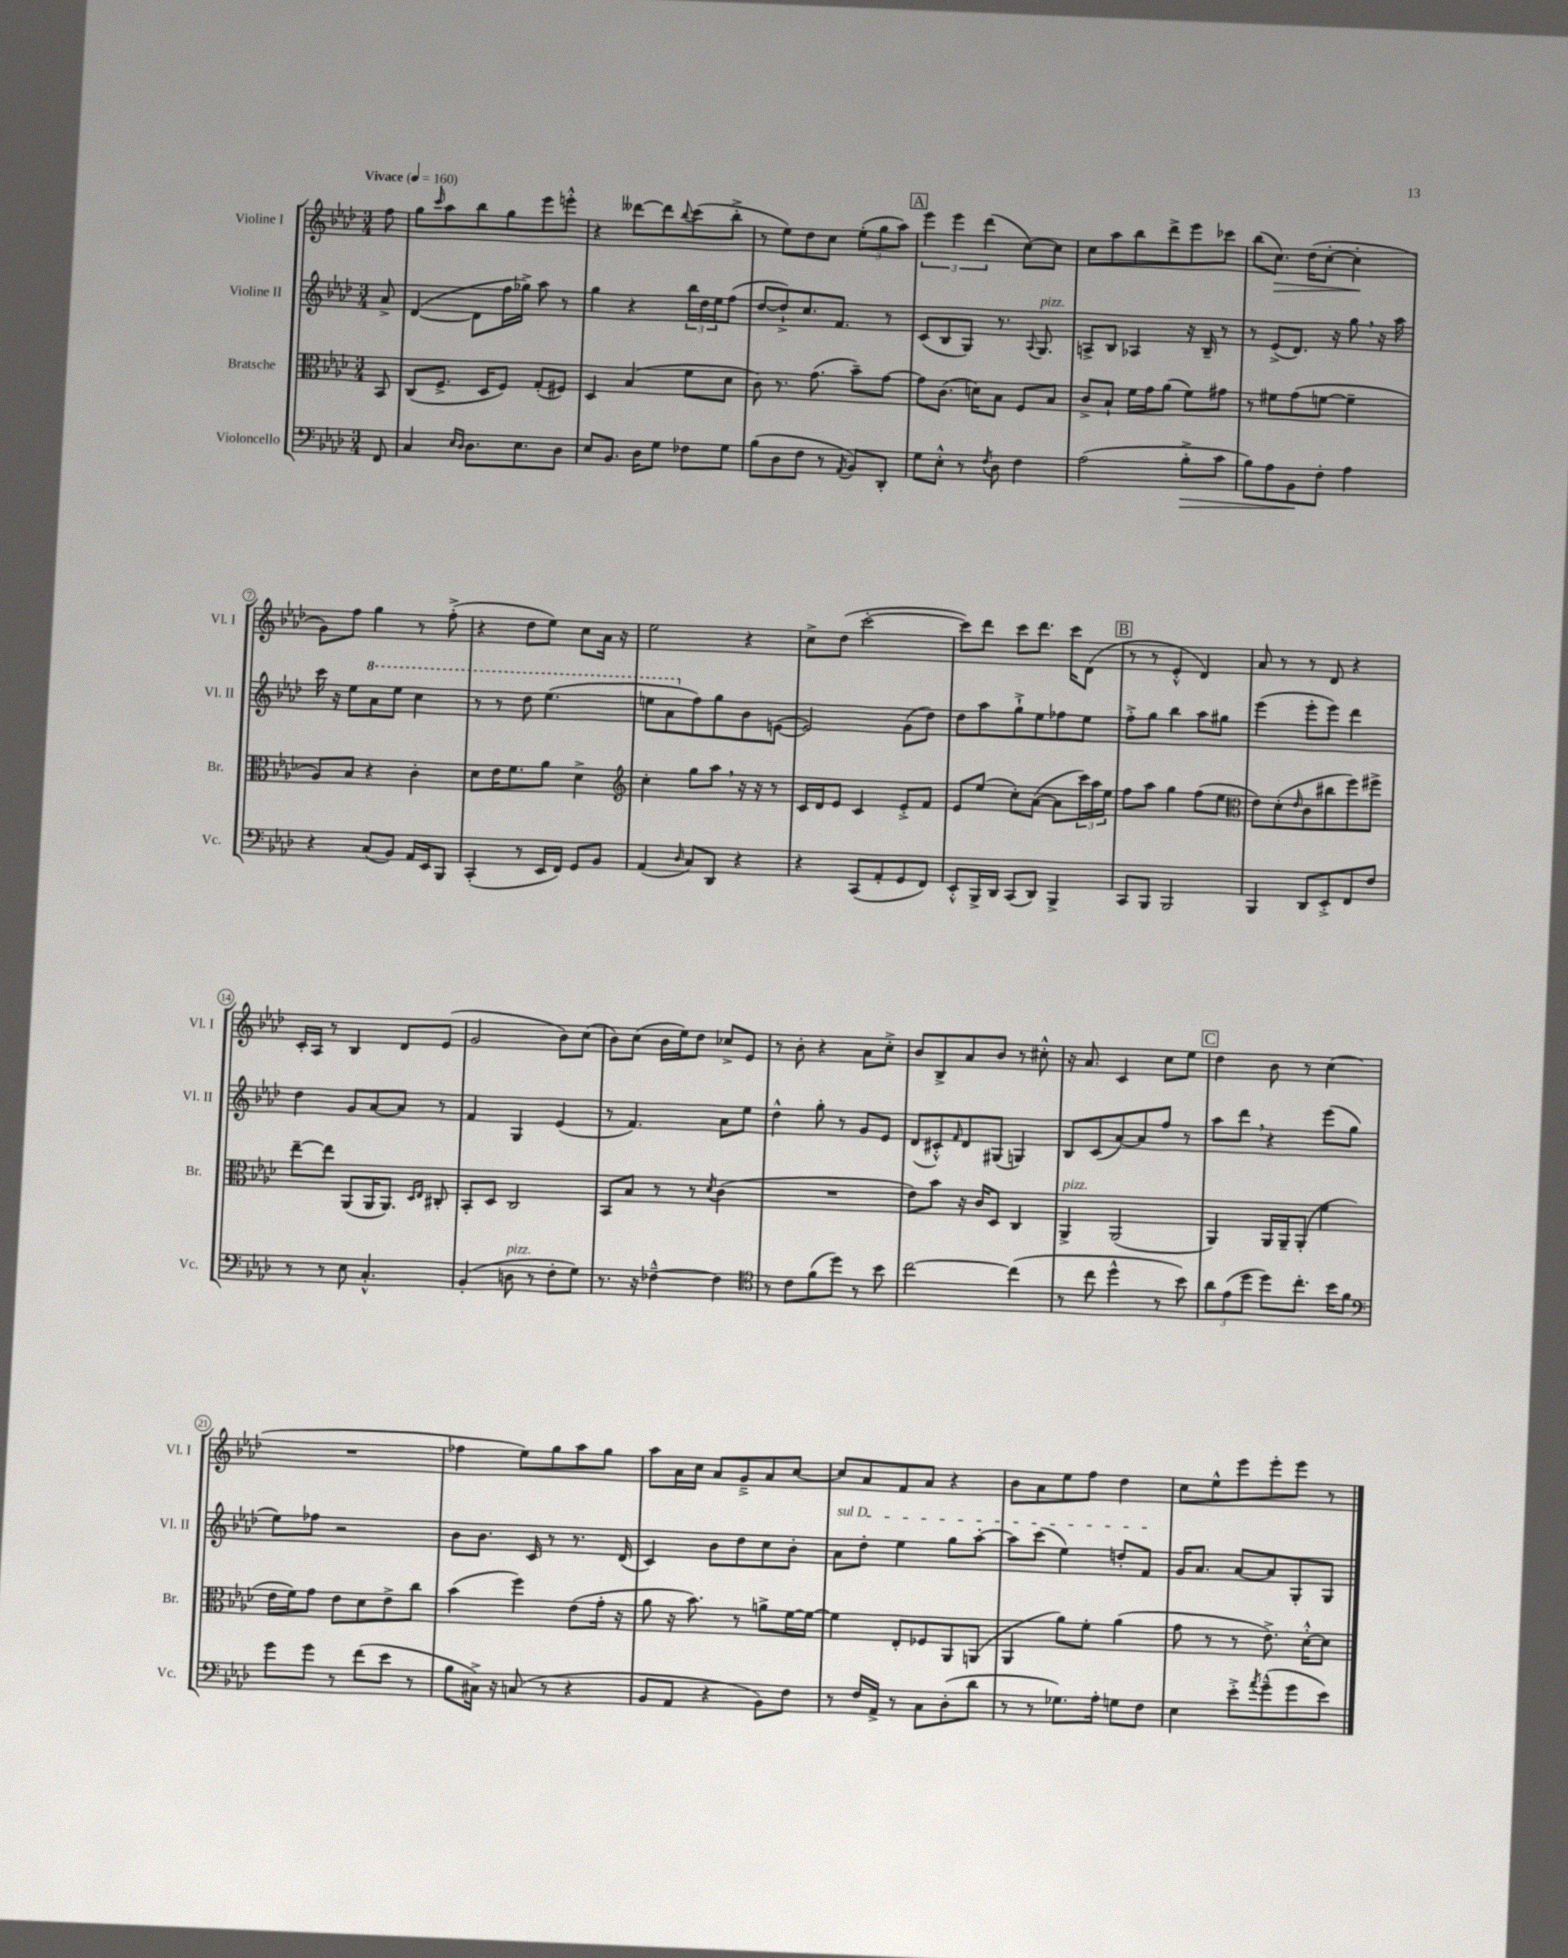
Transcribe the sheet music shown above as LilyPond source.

<<
\new StaffGroup <<
\new Staff = "s0" \with { instrumentName = "Violine I" shortInstrumentName = "Vl. I" } {
    \clef treble \key aes \major \numericTimeSignature \time 3/4 \partial 8 \tempo "Vivace" 4 = 160
    f''8 |
    g''8 \grace { c'''16 } aes''8 bes''8 g''8 ees'''8 e'''8-.-^ |
    r4 deses'''8~ deses'''8 \appoggiatura { bes''8 } c'''8( bes''8-.-> |
    r8 ees''8) des''8 c''8 \tuplet 3/2 { ees''8-.( g''8 aes''8) } |
    \mark \markup { \box "A" } \tuplet 3/2 { ees'''4 ees'''4 des'''4( } c''8~) c''8 |
    c''8 aes''8 bes''8 des'''8-> ees'''8 ces'''8 |
    bes''8( c''8.\>) des''16( c''8~-. c''4-.\! |
    g'8) f''8 g''4 r8 f''8-.->( |
    r4 des''8 ees''8) c''8 aes'16 r16 |
    ees''2 r4 |
    c''8-> des''8( c'''2~-. |
    c'''8) des'''8 c'''8 des'''8. c'''16 des'8( |
    \mark \markup { \box "B" } r8 r8 ees'4-.-^ des'4) |
    aes'8 r8 r8 des'8 r4 |
    c'16-. aes16 r8 bes4 des'8 ees'8( |
    g'2 bes'8) c''8( |
    bes'8) c''8( bes'16 ees''16) des''8 ces''8-> ees'8 |
    r8 bes'8-. r4 aes'8 c''8-.-> |
    bes'8 bes8-> aes'8 bes'8 r8 cis''8-.-^ |
    r16 aes'8. c'4 c''8 ees''8 |
    \mark \markup { \box "C" } des''4 bes'8 r8 c''4( |
    R2. |
    fes''4 ees''8) g''8 aes''8 g''8 |
    aes''8 aes'16 c''16 aes'8 g'8---> aes'8 c''8~ |
    c''8 aes'8 f'8 aes'8 r4 |
    bes'8 aes'8 ees''8 f''8 des''4 |
    c''8 ees''8-^ ees'''8 ees'''8-. ees'''8 r8 \bar "|." |
}
\new Staff = "s1" \with { instrumentName = "Violine II" shortInstrumentName = "Vl. II" } {
    \clef treble \key aes \major \numericTimeSignature \time 3/4 \partial 8
    aes'8-> |
    des'4~( des'8 f''16 ges''16->) aes''8 r8 |
    g''4 r4 \tuplet 3/2 { bes''16 des''16 ees''16 } f''8( |
    des''8~ des''8-!->) c''8. f'8. r8 |
    \mark \markup { \box "A" } c'8( bes8 g8) r8. \appoggiatura { aes8 } g8.^\markup { \italic "pizz." } |
    a8-> bes8 aes4 r16 bes16-- r8 |
    r8 ees'8->( des'8.) r16 g''8 \breathe r16 aes''16 |
    c'''16 r16 ees''8 \ottava #1 aes''8 ees'''8 c'''4 |
    r8 r8 des'''8 ees'''4.( |
    e'''8 aes''8 \ottava #0 f''8) g''8 bes'8 e'8~( |
    e'2) g'8( des''8) |
    des''8 aes''8 g''8-!-> ees''8 fes''8 ees''8 |
    \mark \markup { \box "B" } f''8-.-> g''8 bes''4 aes''8 gis''8 |
    ees'''4( ees'''8-. ees'''8) des'''4 |
    des''4 g'8 aes'8~ aes'8 r8 |
    f'4 g4 ees'4( |
    r8 f'4.) aes'8 ees''8 |
    des''4-^ g''8-. r8 g'8 ees'8 |
    des'8( cis'8-.-^) \grace { f'16 } des'8 gis8( g4) |
    bes8 c'8( aes'8~) aes'8 f''8 r8 |
    \mark \markup { \box "C" } aes''8 des'''8 \breathe r4 ees'''8( g''8 |
    ees''8) fes''8 r2 |
    bes'8 bes'8. c'16 r8 r8. des'16( |
    c'4) bes'8 des''8 c''8 bes'8-. |
    \once \override TextSpanner.bound-details.left.text = \markup { \italic "sul D" } aes'8\startTextSpan des''8-. ees''4 g''8 aes''8~-. |
    aes''8 c'''8( ees''4) d''8-. f'8\stopTextSpan |
    g'16 aes'8. aes'8~ aes'8 g8-. g8 \bar "|." |
}
\new Staff = "s2" \with { instrumentName = "Bratsche" shortInstrumentName = "Br." } {
    \clef alto \key aes \major \numericTimeSignature \time 3/4 \partial 8
    bes,8 |
    c8( f8.-> des16 f8) g8-.( fis8) |
    des4 bes4( f'8 des'8 |
    c'8) r8. g'8.( bes'8--) g'8~ |
    \mark \markup { \box "A" } g'8 c'8.( d'16) bes8 f8 bes8 |
    c'8-> bes8-! f'16 g'16 aes'8( f'8) gis'8 |
    r8 fis'8 g'8( f'8~ f'4-- |
    aes8) bes8 r4 c'4-. |
    des'8 ees'16 f'8. aes'8 des'4-> |
    \clef treble c''4-. g''8 aes''8 \breathe r16 r16 r8 |
    c'16 des'16 ees'8 c'4 ees'8-.-> f'8 |
    ees'8 ees''8( c''8-.) aes'8~( aes'8 \tuplet 3/2 { c'''16) aes''16 ees''16 } |
    \mark \markup { \box "B" } f''8 aes''8 g''4 f''8( ees''8 |
    \clef alto ees'8) des'8-.( \grace { ees'16 } c'8 cis''8 f''8) fis''8-> |
    ees''8~-- ees''8 aes,8( aes,16 aes,8.) \grace { des16 ees16 } cis8-. |
    bes,8-. des8 c2 |
    bes,8 bes8 r8 r8 \acciaccatura { des'8 } c'4( |
    R2. |
    ees'8) bes'8 r16 c'16 des8 c4 |
    aes,4->^\markup { \italic "pizz." } aes,2( |
    \mark \markup { \box "C" } aes,4) aes,16 aes,16-- aes,8-.( f'4 |
    ees'16 f'16) g'8 ees'8 des'8 ees'8-> c''8 |
    bes'4( f''4) ees'8( g'16-. r16 |
    aes'8 r16 bes'8.) r8 a'8-> f'16~ f'16~ |
    f'4 ees8-. fes8 aes,8 a,8( |
    aes,4 aes'8) f'8-. aes'4( |
    g'8 r8 r8 ees'8.->) des'16~-.-^ des'8 \bar "|." |
}
\new Staff = "s3" \with { instrumentName = "Violoncello" shortInstrumentName = "Vc." } {
    \clef bass \key aes \major \numericTimeSignature \time 3/4 \partial 8
    f,8 |
    c4 \grace { ees16 des16 } des8. ees8. des8 |
    ees8 bes,8. des16 g8 fes8 g8 |
    bes8( des8 f8 r8 \acciaccatura { aes,8 } bes,8) des,8-. |
    \mark \markup { \box "A" } g8 ees8-.-^ r8 \acciaccatura { f8 } des8 f4 |
    aes2( bes8-.->\> c'8 |
    bes8) aes8 bes,8\! f8-. aes4 |
    r4 c8( bes,8) aes,16 ees,16 bes,,8 |
    c,4-.( r8 ees,16 f,16) g,8 bes,8 |
    aes,4( \grace { des16 } c8) des,8 r4 |
    r4 c,8( aes,8-. g,8 f,8) |
    ees,8-.-^ bes,,16-> des,16 c,8( des,8) bes,,4-> |
    \mark \markup { \box "B" } c,8 bes,,8 bes,,2 |
    bes,,4 des,8 ees,8-.-> f,8 f8 |
    r8 r8 ees8 c4.-.-^ |
    bes,4-.( d8^\markup { \italic "pizz." } r8 f8-. g8) |
    r8. r16 fes4~---^ fes4 |
    \clef tenor r8 c'8 f'8( des''8) r8 bes'8 |
    c''2~ c''4( |
    r8 c''8 des''4-^ r8 bes'8) |
    \mark \markup { \box "C" } \tuplet 3/2 { aes'8 ees'8( des''8 } des''8) c''8.-. bes'16 f'8 |
    \clef bass g'8 g'8 r8 f'8( ees'8 r8 |
    bes8 cis16->) r16 c8( r8 r4 |
    bes,8 aes,8 r4 bes,8) f8 |
    r8 f16 aes,16-> r8 c8 des8-.( des'8 |
    r8 r8 ges8.) aes16-. g8 f8 |
    ees4 ees'8-.-> \acciaccatura { aes'8 } g'8---^( g'8 ees'8) \bar "|." |
}
>>
>>
\layout { \context { \Score \override BarNumber.stencil = #(make-stencil-circler 0.1 0.3 ly:text-interface::print) } }
